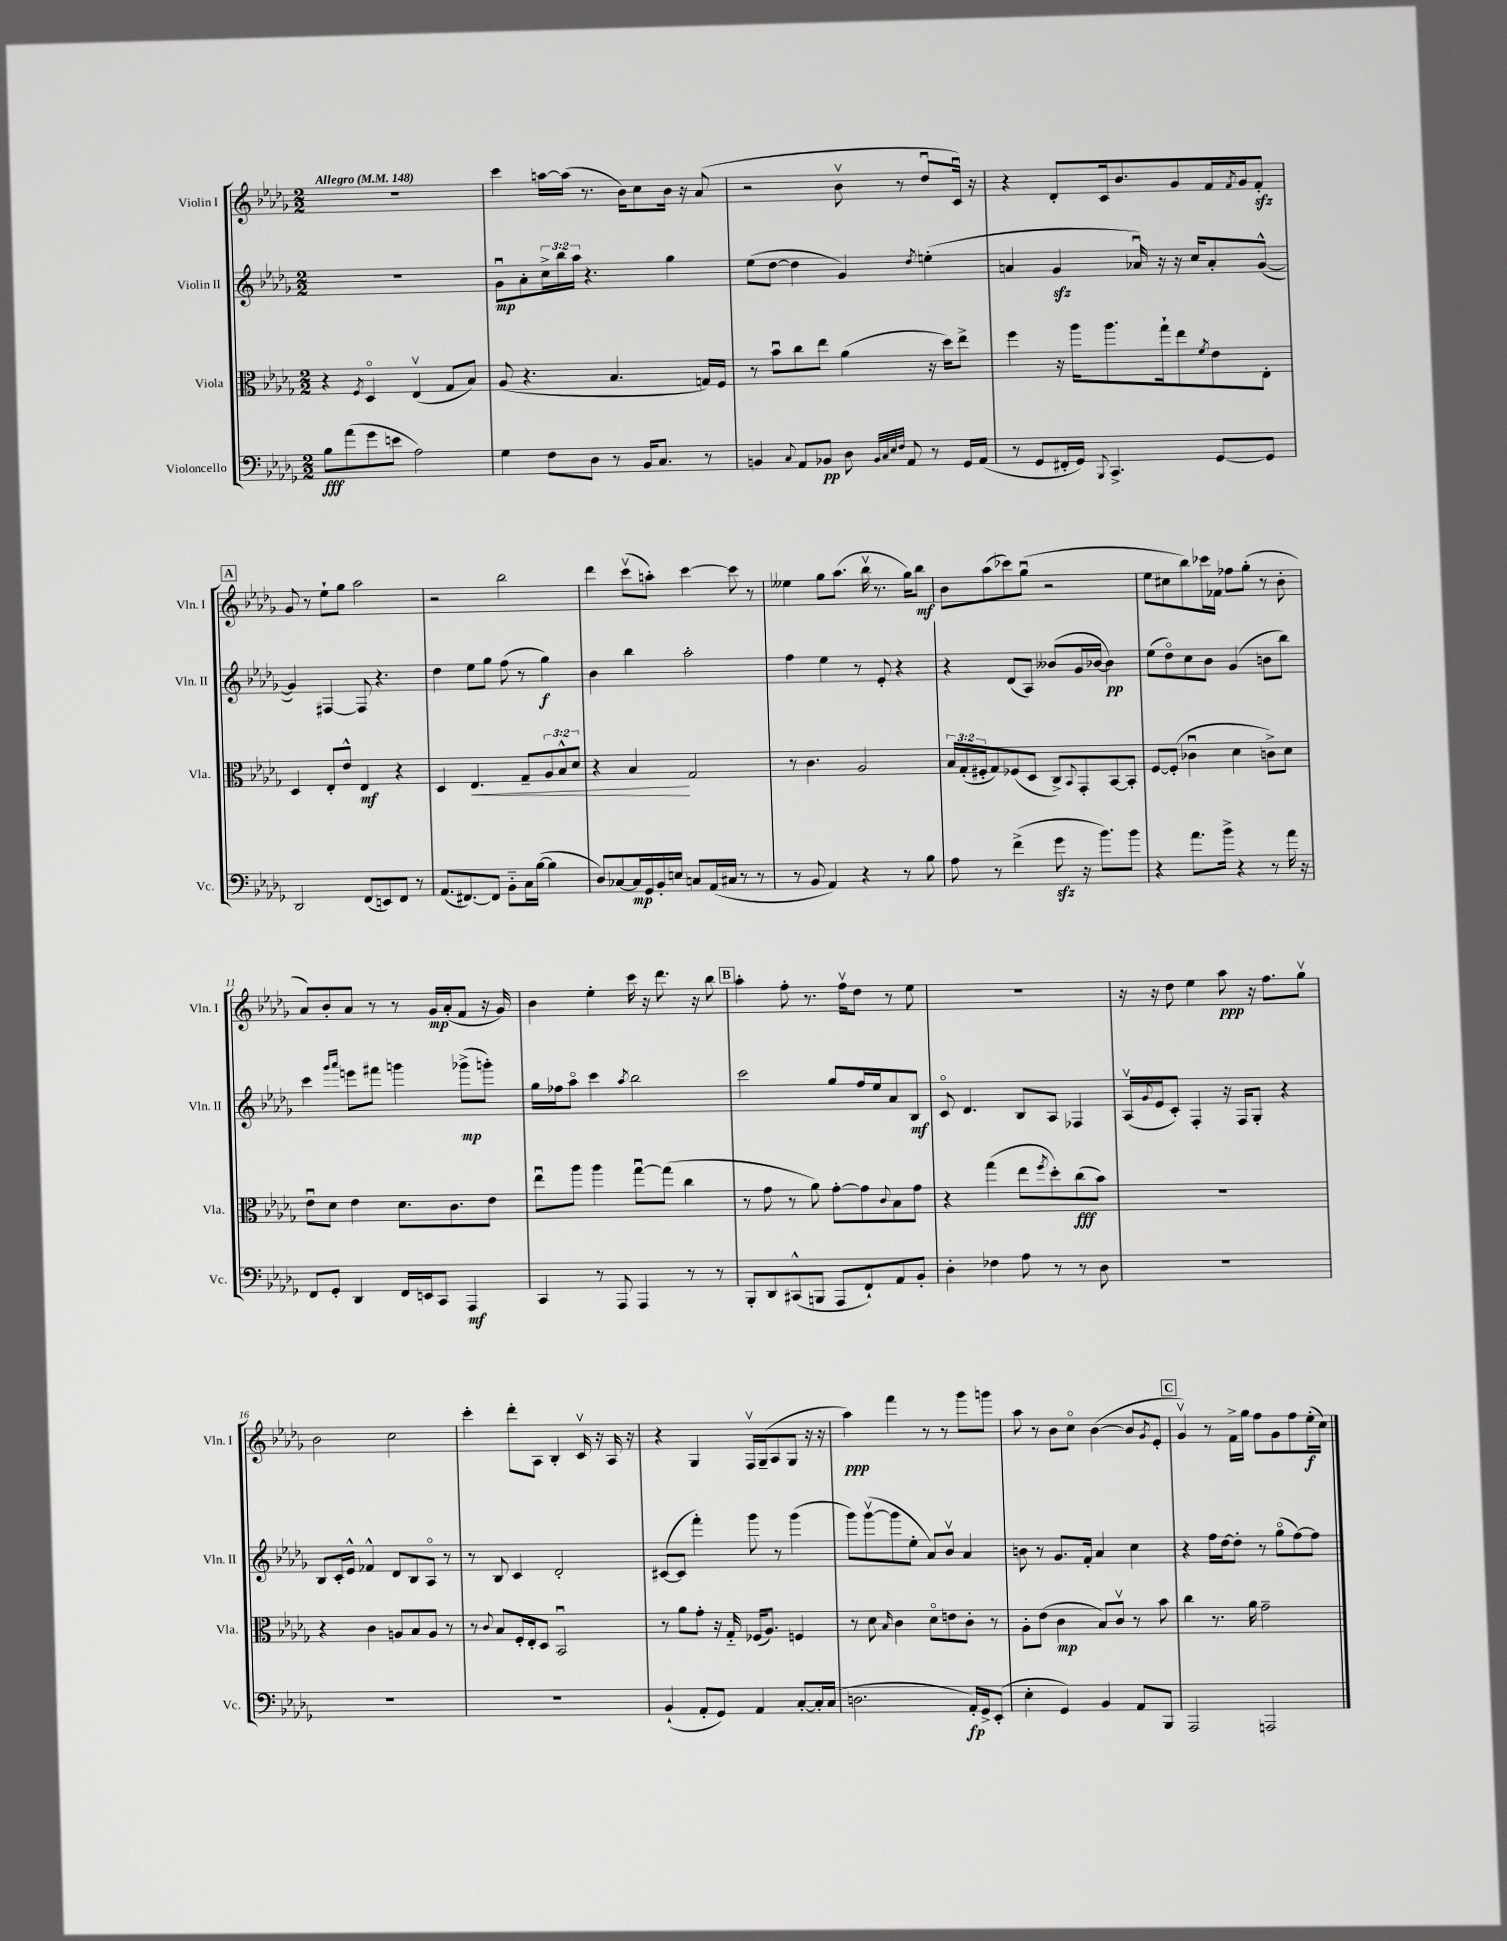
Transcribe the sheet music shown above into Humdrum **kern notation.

**kern	**dynam	**kern	**dynam	**kern	**dynam	**kern	**dynam
*part4	*part4	*part3	*part3	*part2	*part2	*part1	*part1
*staff4	*staff4	*staff3	*staff3	*staff2	*staff2	*staff1	*staff1
*I"Violoncello	*	*I"Viola	*	*I"Violin II	*	*I"Violin I	*
*I'Vc.	*	*I'Vla.	*	*I'Vln. II	*	*I'Vln. I	*
*clefF4	*	*clefC3	*	*clefG2	*	*clefG2	*
*k[b-e-a-d-g-]	*	*k[b-e-a-d-g-]	*	*k[b-e-a-d-g-]	*	*k[b-e-a-d-g-]	*
*M2/2	*	*M2/2	*	*M2/2	*	*M2/2	*
*MM148	*	*MM148	*	*MM148	*	*MM148	*
=1	=1	=1	=1	=1	=1	=1	=1
!	!	!	!	!	!	!LO:TX:a:B:t=Allegro	!
8B-\L	fff	4r	.	1r	.	1r	.
(8a-\	.	.	.	.	.	.	.
.	.	8qF/	.	.	.	.	.
8g-\	.	4D-/	.	.	.	.	.
8en\J	.	.	.	.	.	.	.
2A-\)	.	(4E-v/	.	.	.	.	.
.	.	8G-/L	.	.	.	.	.
.	.	8B-/J)	.	.	.	.	.
=2	=2	=2	=2	=2	=2	=2	=2
4G-\	.	(8A-/	.	8g-u\L	mp	4ccc\	.
.	.	4.r	.	8a-'\	.	.	.
8F\L	.	.	.	24cc^\L	.	[16aan\LL	.
.	.	.	.	24bb-\	.	.	.
.	.	.	.	.	.	(16aa\JJ]	.
.	.	.	.	24aa-\JJ	.	.	.
8D-\J	.	.	.	4.r	.	8.r	.
8r	.	4.B-/	.	.	.	.	.
.	.	.	.	.	.	16b-\KL)	.
16BB-/KL	.	.	.	.	.	8cc\	.
8.C/J	.	.	.	.	.	.	.
.	.	.	.	4gg-\	.	16b-\Jk	.
.	.	.	.	.	.	16r	.
8r	.	16Gn/LL)	.	.	.	(8a-/	.
.	.	16F/JJ	.	.	.	.	.
=3	=3	=3	=3	=3	=3	=3	=3
4BBn/	.	8r	.	(8ee-\L	.	2r	.
.	.	8b-u\L	.	[8dd-\J	.	.	.
8qqC/	.	.	.	.	.	.	.
8AA-/L	.	8cc\	.	4dd-\]	.	.	.
8BB-X/J	pp	8ee-\J	.	.	.	.	.
8D-\	.	(4a-\	.	4g-/)	.	8b-v\	.
32qqBB-/LLL	.	.	.	.	.	.	.
32qqC/	.	.	.	.	.	.	.
32qqE-/	.	.	.	.	.	.	.
32qqF/JJJ	.	.	.	.	.	.	.
8AA-/	.	.	.	.	.	8r	.
.	.	.	.	8qdd-/	.	.	.
8r	.	16r	.	(4een'\	.	8dd-u/L	.
.	.	16dd-\KL)	.	.	.	.	.
16GG-/LL	.	8ee-^\J	.	.	.	16cu/Jk)	.
(16AA-/JJ	.	.	.	.	.	16r	.
=4	=4	=4	=4	=4	=4	=4	=4
8r	.	4ff\	.	4an/	.	4r	.
8GG-/L	.	.	.	.	.	.	.
16FF#X'/L	.	16r	.	4g-zz/	.	8d-'/L	.
16GG-/JJ)	.	16aa-\KL	.	.	.	.	.
8qqBBB-/	.	.	.	.	.	.	.
4.CC^/	.	8.aa-\	.	.	.	16c/k	.
.	.	.	.	.	.	8.b-/	.
.	.	.	.	16a-Xu/)	.	.	.
.	.	16gg-`\k	.	16r	.	.	.
.	.	8ee-\	.	16r	.	8g-/	.
.	.	.	.	16cc/KL	.	.	.
.	.	8qf/	.	.	.	.	.
[8GG-/L	.	8e-\	.	8a-'/	.	16f/L	.
.	.	.	.	.	.	8qf/	.
.	.	.	.	.	.	16g-/J	.
8GG-/J]	.	8E-'\J	.	([8g-^^/J	.	8fzz'/J	.
!!LO:LB:g=z
!!LO:REH:place=s1:t=A
=5	=5	=5	=5	=5	=5	=5	=5
2DD-/	.	4D-/	.	4g-/])	.	8g-/	.
.	.	.	.	.	.	8r	.
.	.	8E-'/L	.	[4F#X/	.	8ee-`\L	.
.	.	8e-^^/J	.	.	.	8gg-\J	.
(8FF/L	.	4E-/	mf	8F#/]	.	2aa-\	.
8EEn/)	.	.	.	4.r	.	.	.
8FF/J	.	4r	.	.	.	.	.
8r	.	.	.	.	.	.	.
=6	=6	=6	=6	=6	=6	=6	=6
(8.AA-/L	.	4D-/	.	4dd-\	.	2r	.
[8.FF#X/)	.	.	.	.	.	.	.
!	!	!	!LO:HP:b	!	!	!	!
.	.	4.E-/	<	8ee-\L	.	.	.
8FF#/J]	.	.	.	8gg-\J	.	.	.
8BB-\L	.	.	.	(8ff\	.	2bb-\	.
16C\L	.	8G-~/L	.	8r	.	.	.
([16B-\JJ	.	.	.	.	.	.	.
4B-\]	.	12A-/	.	4gg-\)	f	.	.
.	.	12B-^^/	.	.	.	.	.
.	.	12d-/J	.	.	.	.	.
=7	=7	=7	=7	=7	=7	=7	=7
8D-/L)	.	4r	.	4b-\	.	4ddd-\	.
[8C-X/	.	.	.	.	.	.	.
16C-/L]	mp	4B-/	.	4bb-\	.	(8cccv\L	.
16GG-/	.	.	.	.	.	.	.
16BB-'/	.	.	.	.	.	8aan'\J)	.
16En/JJ	.	.	.	.	.	.	.
8Cn/L	.	2G-/	[	2aa-'\	.	[4ccc\	.
(16AA-/L	.	.	.	.	.	.	.
16C#X/JJ	.	.	.	.	.	.	.
8r	.	.	.	.	.	8ccc\]	.
8r	.	.	.	.	.	8r	.
=8	=8	=8	=8	=8	=8	=8	=8
8r	.	8r	.	4ff\	.	4ee--X\	.
8BB-/	.	4.c\	.	.	.	.	.
4AA-/)	.	.	.	4ee-\	.	8gg-\L	.
.	.	.	.	.	.	(8.aa-\J	.
4r	.	2A-/	.	8r	.	.	.
.	.	.	.	.	.	16bb-v\	.
.	.	.	.	8e-'/	.	8.r	.
8r	.	.	.	4r	.	.	.
.	.	.	.	.	.	16gg-\KL)	.
8B-\	.	.	.	.	.	8bb-\J	mf
=9	=9	=9	=9	=9	=9	=9	=9
8A-\	.	24B-/LL	.	4r	.	8b-\L	.
.	.	(24G-'/	.	.	.	.	.
.	.	24F#X'/J	.	.	.	.	.
8r	.	8G-/)	.	.	.	(8aa-\	.
(4f^\	.	(8F-X/	.	(8d-/L	.	8ccc-X\)	.
.	.	8D-/J	.	8A-/J)	.	(8gg-u\J	.
8g-zz\	.	8C^/L)	.	(8b--X/L	.	2r	.
.	.	8qqBB-/	.	.	.	.	.
16r	.	8GG-'/	.	16g-/L	.	.	.
8.b-\L)	.	.	.	[16b-X/JJ	.	.	.
.	.	[8BB-/	.	4b-\])	pp	.	.
8b-\J	.	8BB-'/J]	.	.	.	.	.
=10	=10	=10	=10	=10	=10	=10	=10
4r	.	[8F/L	.	(8ee-\L	.	8ee-\L	.
.	.	(8F'/J]	.	8dd-\)	.	8cc#X\	.
8.a-\L	.	4c-Xu\	.	8cc\	.	8bb-\)	.
.	.	.	.	8b-\J	.	16ccc-X\L	.
16b-^\Jk	.	.	.	.	.	16f-X\JJ	.
4r	.	4d-\	.	(4g-/	.	8ff-X\L	.
.	.	.	.	.	.	(8gg-'\J	.
8r	.	8cn^\L)	.	8bn\L	.	8r	.
16a-\	.	8d-\J	.	8bb-\J)	.	8b-'\	.
16r	.	.	.	.	.	.	.
!!LO:LB:g=z
=11	=11	=11	=11	=11	=11	=11	=11
8FF/L	.	8e-u\L	.	4ccc\	.	8a-/L)	.
8GG-'/J	.	8d-\J	.	.	.	8b-'/	.
.	.	.	.	16qqggg-/LL	.	.	.
.	.	.	.	16qqaaa-/JJ	.	.	.
4DD-/	.	4e-\	.	8eeen\L	.	8a-/J	.
.	.	.	.	8fff#X\J	.	8r	.
16FF/LL	.	8.d-\L	.	4gggn\	.	8r	.
16EEn/J	.	.	.	.	.	.	.
8CC/J	.	.	.	.	.	16g-/LL	mp
.	.	8.c\	.	.	.	(16a-'/J	.
4AAA-/	mf	.	.	(8ggg-X^\L	mp	8f/J	.
.	.	8e-\J	.	8gggn'\J)	.	16r	.
.	.	.	.	.	.	16g-/)	.
=12	=12	=12	=12	=12	=12	=12	=12
4CC/	.	8ee-u\L	.	16gg-\LL	.	4b-\	.
.	.	.	.	16ff-X\J	.	.	.
.	.	8aa-\J	.	8aa-\J	.	.	.
8r	.	4aa-\	.	4ccc\	.	4ee-'\	.
8AAA-/	.	.	.	.	.	.	.
.	.	.	.	8qaa-/	.	.	.
4AAA-/	.	[8gg-u\L	.	2bb-\	.	16ccc\	.
.	.	.	.	.	.	16r	.
.	.	(8gg-\J]	.	.	.	8.ddd-\	.
8r	.	4cc\	.	.	.	.	.
.	.	.	.	.	.	16r	.
8r	.	.	.	.	.	8bb-\	.
!!LO:REH:place=s1:t=B
=13	=13	=13	=13	=13	=13	=13	=13
8BBB-'/L	.	8r	.	2ccc\	.	4aa-'\	.
8DD-/	.	8g-\	.	.	.	.	.
(8CC#X^^/	.	8r	.	.	.	8ff'\	.
8BBBn/J	.	8a-\)	.	.	.	8.r	.
8AAA-/L	.	[8g-'\L	.	8gg-/L	.	.	.
.	.	.	.	.	.	16ffv\KL	.
8FF`/)	.	8g-\]	.	16ff/L	.	8dd-\J	.
.	.	.	.	16ee-/J	.	.	.
.	.	8qqc/	.	.	.	.	.
8AA-/	.	8B-\	.	8a-/	.	8r	.
8BB-'/J	.	8g-\J	.	8B-/J	mf	8ee-\	.
=14	=14	=14	=14	=14	=14	=14	=14
4D-'\	.	4r	.	8c/	.	1r	.
.	.	.	.	4.d-/	.	.	.
4F-X\	.	(4gg-\	.	.	.	.	.
8A-\	.	8ee-\L	.	8B-/L	.	.	.
.	.	8qff/	.	.	.	.	.
8r	.	8dd-'\)	.	8A-/J	.	.	.
8r	.	(8cc\	fff	4F-X/	.	.	.
8D-\	.	8b-\J)	.	.	.	.	.
=15	=15	=15	=15	=15	=15	=15	=15
1r	.	1r	.	(16A-v/LL	.	16r	.
.	.	.	.	8qqg-/	.	.	.
.	.	.	.	16e-/J	.	16r	.
.	.	.	.	8c'/J)	.	8dd-\	.
.	.	.	.	4F'/	.	4ee-\	.
.	.	.	.	16r	.	8aa-\	ppp
.	.	.	.	16F/KL	.	.	.
.	.	.	.	8G-'/J	.	16r	.
.	.	.	.	.	.	8.ff\L	.
.	.	.	.	4r	.	.	.
.	.	.	.	.	.	8gg-v\J	.
!!LO:LB:g=z
=16	=16	=16	=16	=16	=16	=16	=16
1r	.	4r	.	8B-/L	.	2b-\	.
.	.	.	.	16c'/L	.	.	.
.	.	.	.	16e-^^/JJ	.	.	.
.	.	4c\	.	4f-X^^/	.	.	.
.	.	8An/L	.	8d-/L	.	2cc\	.
.	.	8B-/	.	8B-/	.	.	.
.	.	8A/J	.	8A-/J	.	.	.
.	.	8r	.	8r	.	.	.
=17	=17	=17	=17	=17	=17	=17	=17
1r	.	8r	.	8r	.	4ccc'\	.
.	.	8qqc/	.	.	.	.	.
.	.	8B-/L	.	8B-/	.	.	.
.	.	16F'/L	.	4c/	.	8ddd-'\L	.
.	.	16E-'/J	.	.	.	.	.
.	.	8D-/J	.	.	.	8A-\J	.
.	.	2BB-u/	.	2d-'/	.	4B-'/	.
.	.	.	.	.	.	16cv/	.
.	.	.	.	.	.	16r	.
.	.	.	.	.	.	16A-/	.
.	.	.	.	.	.	16r	.
=18	=18	=18	=18	=18	=18	=18	=18
(4BB-`/	.	8r	.	([8c#X/L	.	4r	.
.	.	8a-\L	.	8c#/J]	.	.	.
8AA-'/L	.	8g-'\J	.	4fff'\)	.	4G-/	.
8GG-/J)	.	16r	.	.	.	.	.
.	.	16G-/	.	.	.	.	.
4AA-/	.	(16F-X/KL	.	8ggg-\	.	16Fv/LL	.
.	.	8.A-/J)	.	.	.	(16G-~/J	.
.	.	.	.	8r	.	8A-/	.
[8C'/L	.	4Fn/	.	(4ggg-\	.	8G-/J	.
16C'/L]	.	.	.	.	.	16r	.
(16C/JJ	.	.	.	.	.	16r	.
=19	=19	=19	=19	=19	=19	=19	=19
2.Dn\	.	8r	.	8ggg-\L)	.	4aa-\)	ppp
.	.	8d-\	.	([8ggg-v\	.	.	.
.	.	16qqB-/	.	.	.	.	.
.	.	4c\	.	8ggg-\]	.	4fff\	.
.	.	.	.	8ee-'\J	.	.	.
.	.	8d-\L	.	8a-/L)	.	8r	.
.	.	8en\	.	8b-v/J	.	8r	.
16AA-'/LL)	fp	8c'\J	.	4a-/	.	8ggg-\L	.
16GG-^/J	.	.	.	.	.	.	.
(8EE-'/J	.	8r	.	.	.	8gggn\J	.
=20	=20	=20	=20	=20	=20	=20	=20
4E-'\	.	8A-'\L	.	8bn\	.	8aa-\	.
.	.	(8e-\J	.	8r	.	8r	.
4GG-/)	.	4c\	mp	8.g-/L	.	8b-\L	.
.	.	.	.	.	.	8cc\J	.
.	.	.	.	16f'/Jk	.	.	.
4BB-/	.	8B-/L)	.	4a-/	.	([4b-\	.
.	.	8cv/J	.	.	.	.	.
8AA-/L	.	8r	.	4cc\	.	8b-/L]	.
.	.	.	.	.	.	8qg-/	.
8BBB-/J	.	8b-\	.	.	.	8e-'/J	.
!!LO:REH:place=s1:t=C
=21	=21	=21	=21	=21	=21	=21	=21
2AAA-/	.	4cc\	.	4r	.	4g-v/)	.
.	.	8.r	.	16ff\LL	.	8r	.
.	.	.	.	[16dd-\J	.	.	.
.	.	.	.	8dd-'\J]	.	16f^\LL	.
.	.	16a-\	.	.	.	16gg-\JJ	.
2AAAn/	.	2g-~\	.	8r	.	8ff\L	.
.	.	.	.	(8gg-\L	.	8g-\	.
.	.	.	.	[8ff\)	.	8ff\	.
.	.	.	.	8ff\J]	.	(16ee-'\L	f
.	.	.	.	.	.	16cc\JJ)	.
==	==	==	==	==	==	==	==
*-	*-	*-	*-	*-	*-	*-	*-
